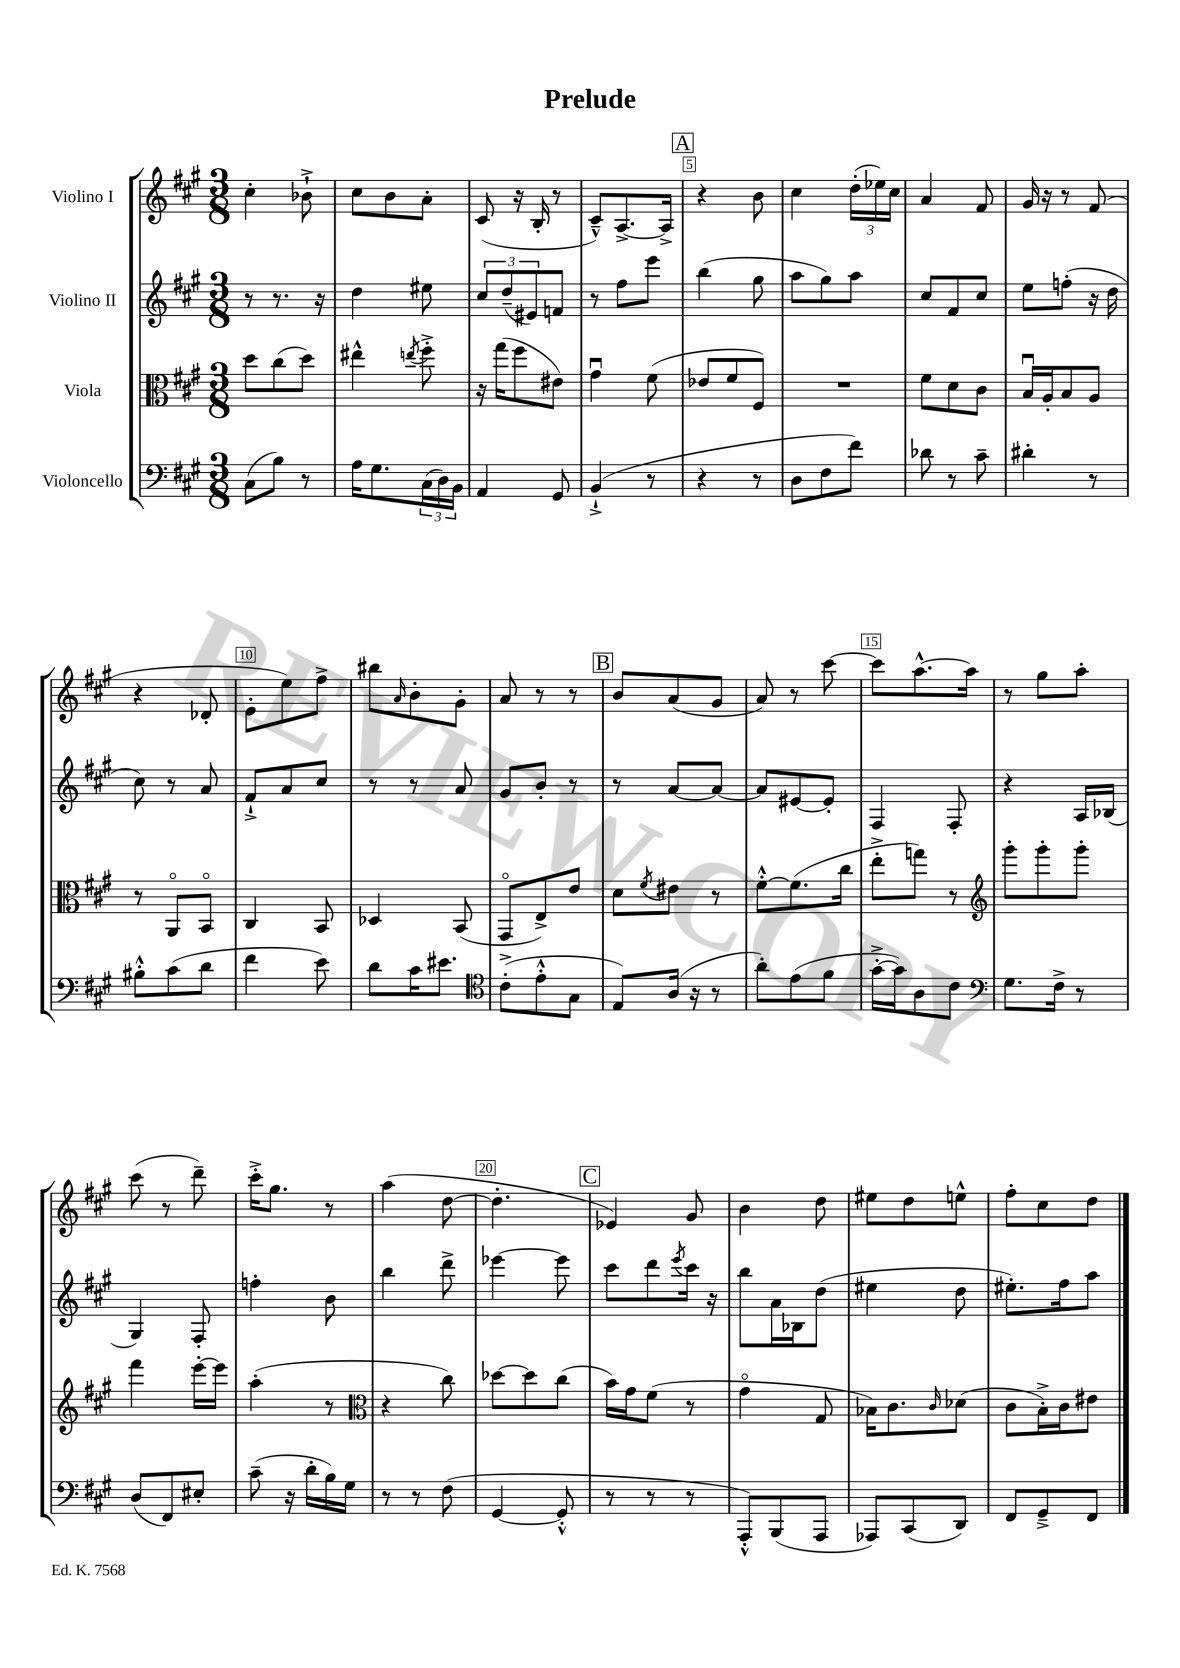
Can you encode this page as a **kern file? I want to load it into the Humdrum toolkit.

**kern	**kern	**kern	**kern
*staff4	*staff3	*staff2	*staff1
*clefF4	*clefC3	*clefG2	*clefG2
*k[f#c#g#]	*k[f#c#g#]	*k[f#c#g#]	*k[f#c#g#]
*M3/8	*M3/8	*M3/8	*M3/8
(8C#\L	8dd\L	8r	4cc#'\
8B\J)	(8cc#\	8.r	.
8r	8dd\J)	.	8b-`^\
.	.	16r	.
=	=	=	=
16A\LK	4ee#^^\	4dd\	8cc#\L
8.G#\	.	.	.
.	.	.	8b\
.	8qee/	.	.
(24C#\L	8ff#'^\	8ee#\	8a'\J
24D\)	.	.	.
24BB\JJ	.	.	.
=	=	=	=
4AA/	16r	12cc#/L	(8c#/
.	(16gg#\LK	.	.
.	.	(12dd~/	.
.	8ff#\	.	16r
.	.	12e#/)	.
.	.	.	16B'/
8GG#/	8e#\J)	8f/J	8r
=	=	=	=
(4BB`^/	4g#u\	8r	8c#~^^/L)
.	.	8ff#\L	[8.A^/
8r	(8f#\	8eee\J	.
.	.	.	16A^/]Jk
=	=	=	=
4r	8e-/L	(4bb\	4r
.	8f#/	.	.
8r	8F#/J)	8gg#\	8b\
=	=	=	=
8D\L	4.r	8aa\L	4cc#\
8F#\	.	8gg#\)	.
8f#\J)	.	8aa\J	(24dd'\LL
.	.	.	24ee-\)
.	.	.	24cc#\JJ
=	=	=	=
8d-\	8f#\L	8cc#/L	4a/
8r	8d\	8f#/	.
8c#~\	8c#\J	8cc#/J	8f#/
=	=	=	=
4d#'\	16Bu/LL	8ee\L	16g#/
.	16A'/J	.	16r
.	8B/	(8ff'\J	8r
8r	8A/J	16r	(8f#/
.	.	16dd\	.
=	=	=	=
8B#'^^\L	8r	8cc#\)	4r
(8c#\	8AAo/L	8r	.
8d\J	8BBo/J	8a/	8d-'/
=	=	=	=
4f#\	4C#/	8f#`^/L	8e'\L
.	.	8a/	8ee\)
8e\)	8BB/	8cc#/J	8ff#^\J
=	=	=	=
8d\L	4D-/	8r	8bb#\L
.	.	.	16qqa/
16c#\K	.	8r	8b'\
8.e#\J	.	.	.
.	(8BB/	8a/	8g#'\J
=	=	=	=
*clefC4	*	*	*
(8c#'^\L	8GG#o/L	8g#/L	8a/
8e'^^\	8E^/)	8b'/J	8r
8G#\J	8e/J	8r	8r
=	=	=	=
8E/L)	8d\L	8r	8b/L
.	8qf#/	.	.
(16A/Jk	8e#\J	[8a/L	(8a/
16r	.	.	.
8r	8r	8a/_J	8g#/J
=	=	=	=
8a'\L)	[8f#'^^\L	8a/]L	8a/)
(8e\	(8.f#\]	[8e#/	8r
8f#\J	.	8e#'/]J	[8ccc#\
.	16cc#\Jk	.	.
=	=	=	=
[16g#'^\LL	8ee'^\L	4F#/	8ccc#\]L
16g#\]J)	.	.	.
8A\	8gg\J)	.	[8.aa^^\
8c#\J	8r	8F#'/	.
.	.	.	16aa\]Jk
=	=	=	=
*clefF4	*clefG2	*	*
8.G#\L	8ggg#'\L	4r	8r
.	8ggg#'\	.	8gg#\L
16F#^\Jk	.	.	.
8r	8ggg#'\J	16A/LL	8aa'\J
.	.	(16B-/JJ	.
=	=	=	=
(8D/L	4fff#\	4G#/)	(8ccc#\
8FF#/)	.	.	8r
8E#'/J	[16eee'\LL	8F#'/	8ddd~\)
.	16eee\]JJ	.	.
=	=	=	=
(8c#~\	(4aa'\	4ff'\	16ccc#'^\LK
.	.	.	8.gg#\J
16r	.	.	.
16d'\LL	.	.	.
16B\)	8r	8b\	8r
16G#\JJ	.	.	.
=	=	=	=
*	*clefC3	*	*
8r	4r	4bb\	(4aa\
8r	.	.	.
(8F#\	8cc#\)	8ddd^\	[8dd\
=	=	=	=
[4GG#/	[8dd-\L	[4eee-\	4.dd'\]
.	8dd-\]	.	.
8GG#'^^/]	(8cc#\J	8eee-\]	.
=	=	=	=
8r	16b\LL)	8ccc#\L	4e-/)
.	16g#\J	.	.
8r	(8f#\J	8ddd\	.
.	.	8qeee/	.
8r	8r	16ccc#\Jk	8g#/
.	.	16r	.
=	=	=	=
8AAA'^^/L)	4g#o\	8bb\L	4b\
(8BBB/	.	16a\L	.
.	.	16B-\J	.
8AAA/J	8G#/	(8dd\J	8dd\
=	=	=	=
8AAA-/L)	16B-\LK)	4ee#\	8ee#\L
.	8.c#\	.	.
(8CC#/	.	.	8dd\
.	16qqc#/	.	.
8DD/J)	(8d-\J	8dd\	8ee^^\J
=	=	=	=
8FF#/L	8c#\L	8.ee#'\L)	8ff#'\L
8GG#~^/	16B'^\L)	.	8cc#\
.	16c#\J	16ff#\k	.
8FF#/J	8e#\J	8aa\J	8dd\J
==	==	==	==
*-	*-	*-	*-
